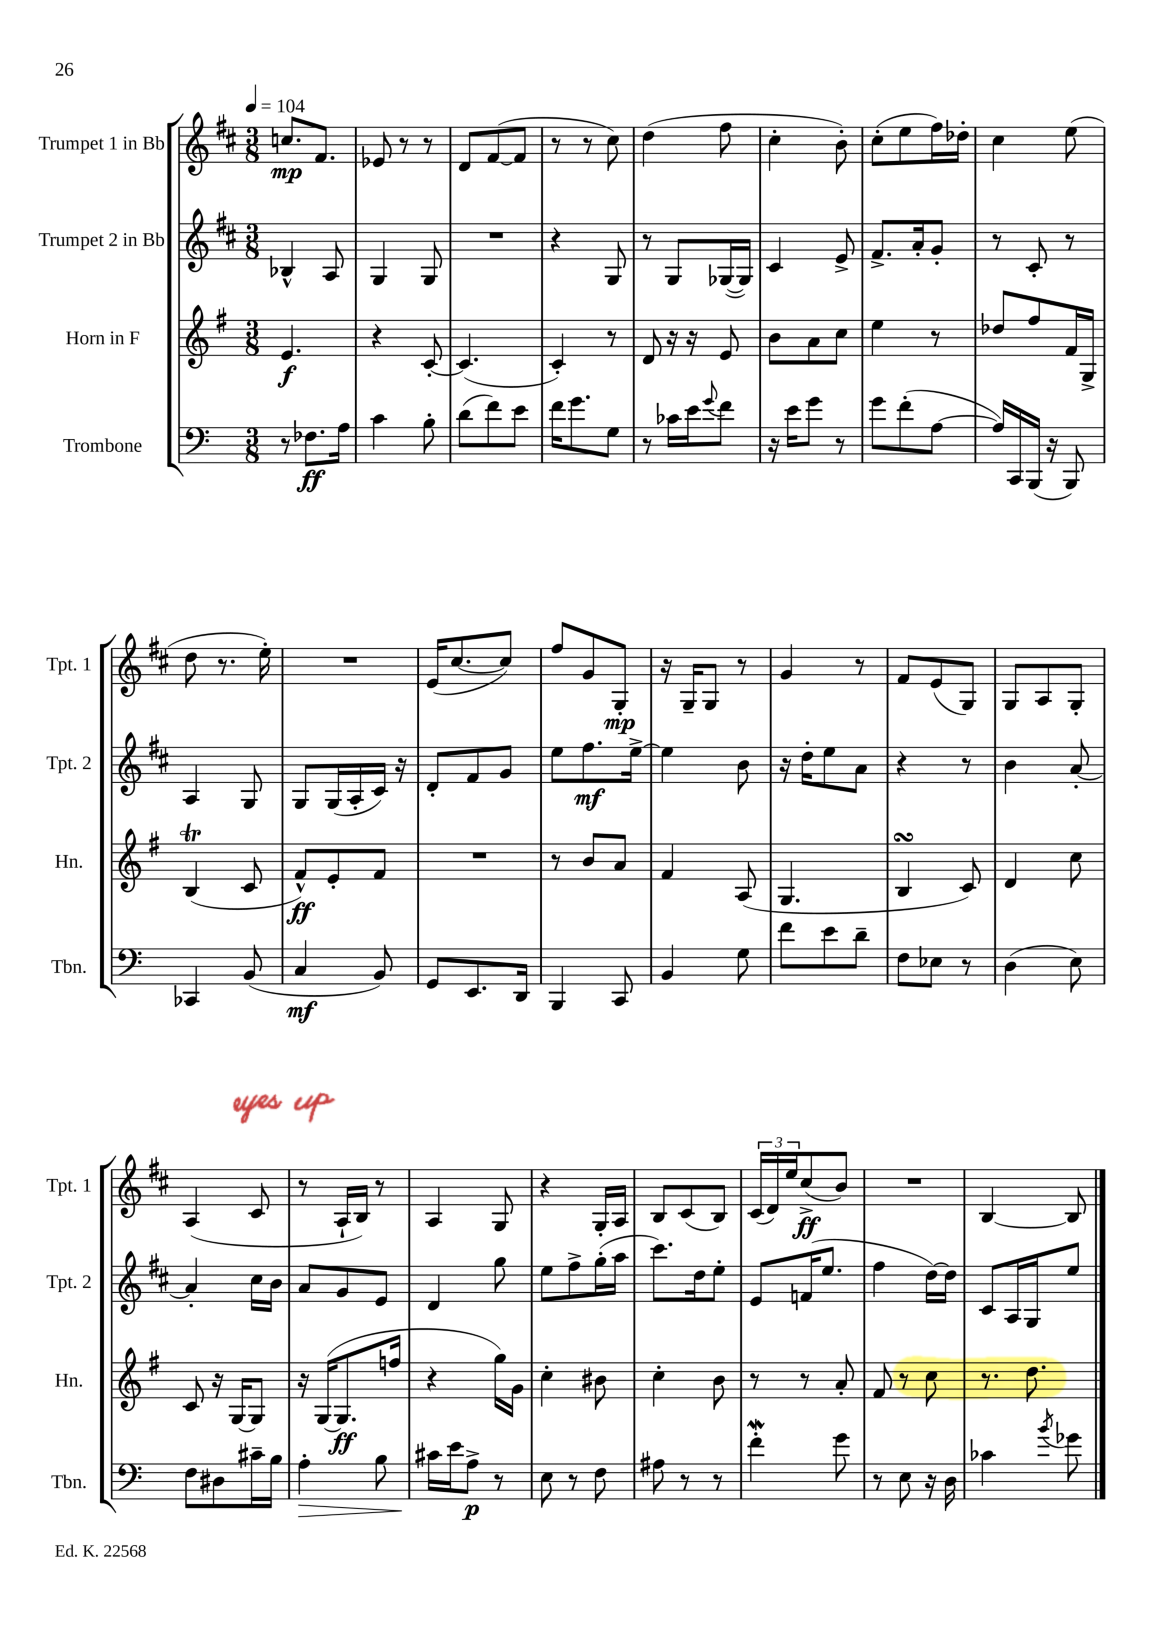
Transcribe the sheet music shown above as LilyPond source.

<<
\new StaffGroup <<
\new Staff = "s0" \with { instrumentName = "Trumpet 1 in Bb" shortInstrumentName = "Tpt. 1" } {
    \clef treble \key d \major \numericTimeSignature \time 3/8 \tempo 4 = 104
    c''8.\mp fis'8. |
    ees'8 r8 r8 |
    d'8 fis'8~( fis'8 |
    r8 r8 cis''8) |
    d''4( fis''8 |
    cis''4-. b'8-.) |
    cis''8-.( e''8 fis''16) des''16-. |
    cis''4 e''8( |
    d''8 r8. e''16-.) |
    R4. |
    e'16( cis''8.~ cis''8) |
    fis''8 g'8 g8-.\mp |
    r16 g16-- g8 r8 |
    g'4 r8 |
    fis'8 e'8( g8) |
    g8 a8 g8-. |
    a4( cis'8 |
    r8 a16-! b16) r8 |
    a4 g8 |
    r4 g16-. a16 |
    b8 cis'8( b8) |
    \tuplet 3/2 { cis'16( d'16) e''16 } cis''8->\ff( b'8) |
    R4. |
    b4~ b8 \bar "|." |
}
\new Staff = "s1" \with { instrumentName = "Trumpet 2 in Bb" shortInstrumentName = "Tpt. 2" } {
    \clef treble \key d \major \numericTimeSignature \time 3/8
    bes4-^ a8 |
    g4 g8 |
    R4. |
    r4 g8 |
    r8 g8 ges16~( ges16) |
    cis'4 e'8-> |
    fis'8.-> a'16-. g'8-. |
    r8 cis'8-. r8 |
    a4 g8 |
    g8 g16( a16-. cis'16) r16 |
    d'8-. fis'8 g'8 |
    e''8 fis''8.\mf e''16~-> |
    e''4 b'8 |
    r16 d''16-. e''8 a'8 |
    r4 r8 |
    b'4 a'8~-. |
    a'4-. cis''16 b'16 |
    a'8 g'8 e'8 |
    d'4 g''8 |
    e''8 fis''8-> g''16-.( a''16 |
    cis'''8.) d''16 e''8-. |
    e'8 f'16( e''8. |
    fis''4 d''16~) d''16 |
    cis'8 a16 g16 e''8 \bar "|." |
}
\new Staff = "s2" \with { instrumentName = "Horn in F" shortInstrumentName = "Hn." } {
    \clef treble \key g \major \numericTimeSignature \time 3/8
    e'4.\f |
    r4 c'8~-. |
    c'4.( |
    c'4-.) r8 |
    d'8 r16 r16 e'8 |
    b'8 a'8 c''8 |
    e''4 r8 |
    des''8 fis''8 fis'16 g16-> |
    b4\trill( c'8 |
    fis'8-^\ff) e'8-. fis'8 |
    R4. |
    r8 b'8 a'8 |
    fis'4 a8( |
    g4. |
    b4\turn c'8) |
    d'4 c''8 |
    c'8 r16 g16~ g8 |
    r16 g16~( g8.\ff f''16 |
    r4 g''16) g'16 |
    c''4-. bis'8 |
    c''4-. b'8 |
    r8 r8 a'8-. |
    fis'8 r8 c''8 |
    r8. d''8. \bar "|." |
}
\new Staff = "s3" \with { instrumentName = "Trombone" shortInstrumentName = "Tbn." } {
    \clef bass \key c \major \numericTimeSignature \time 3/8
    r8 fes8.\ff a16 |
    c'4 b8-. |
    d'8( f'8) e'8 |
    f'16 g'8. g8 |
    r8 ces'16 e'16 \appoggiatura { g'8 } f'8 |
    r16 e'16 g'8 r8 |
    g'8 f'8-.( a8~ |
    a16) c,16 b,,16( r16 b,,8) |
    ces,4 b,8( |
    c4\mf b,8) |
    g,8 e,8. d,16 |
    b,,4 c,8 |
    b,4 g8 |
    f'8 e'8 d'8-- |
    f8 ees8 r8 |
    d4( e8) |
    f8 dis8 cis'16-- b16 |
    a4-.\> b8 |
    cis'16\! e'16 a8->\p r8 |
    e8 r8 f8 |
    ais8 r8 r8 |
    f'4-.\mordent g'8 |
    r8 e8 r16 d16 |
    ces'4 \acciaccatura { b'8 } ges'8 \bar "|." |
}
>>
>>
\layout { \context { \Score \remove "Bar_number_engraver" } }
